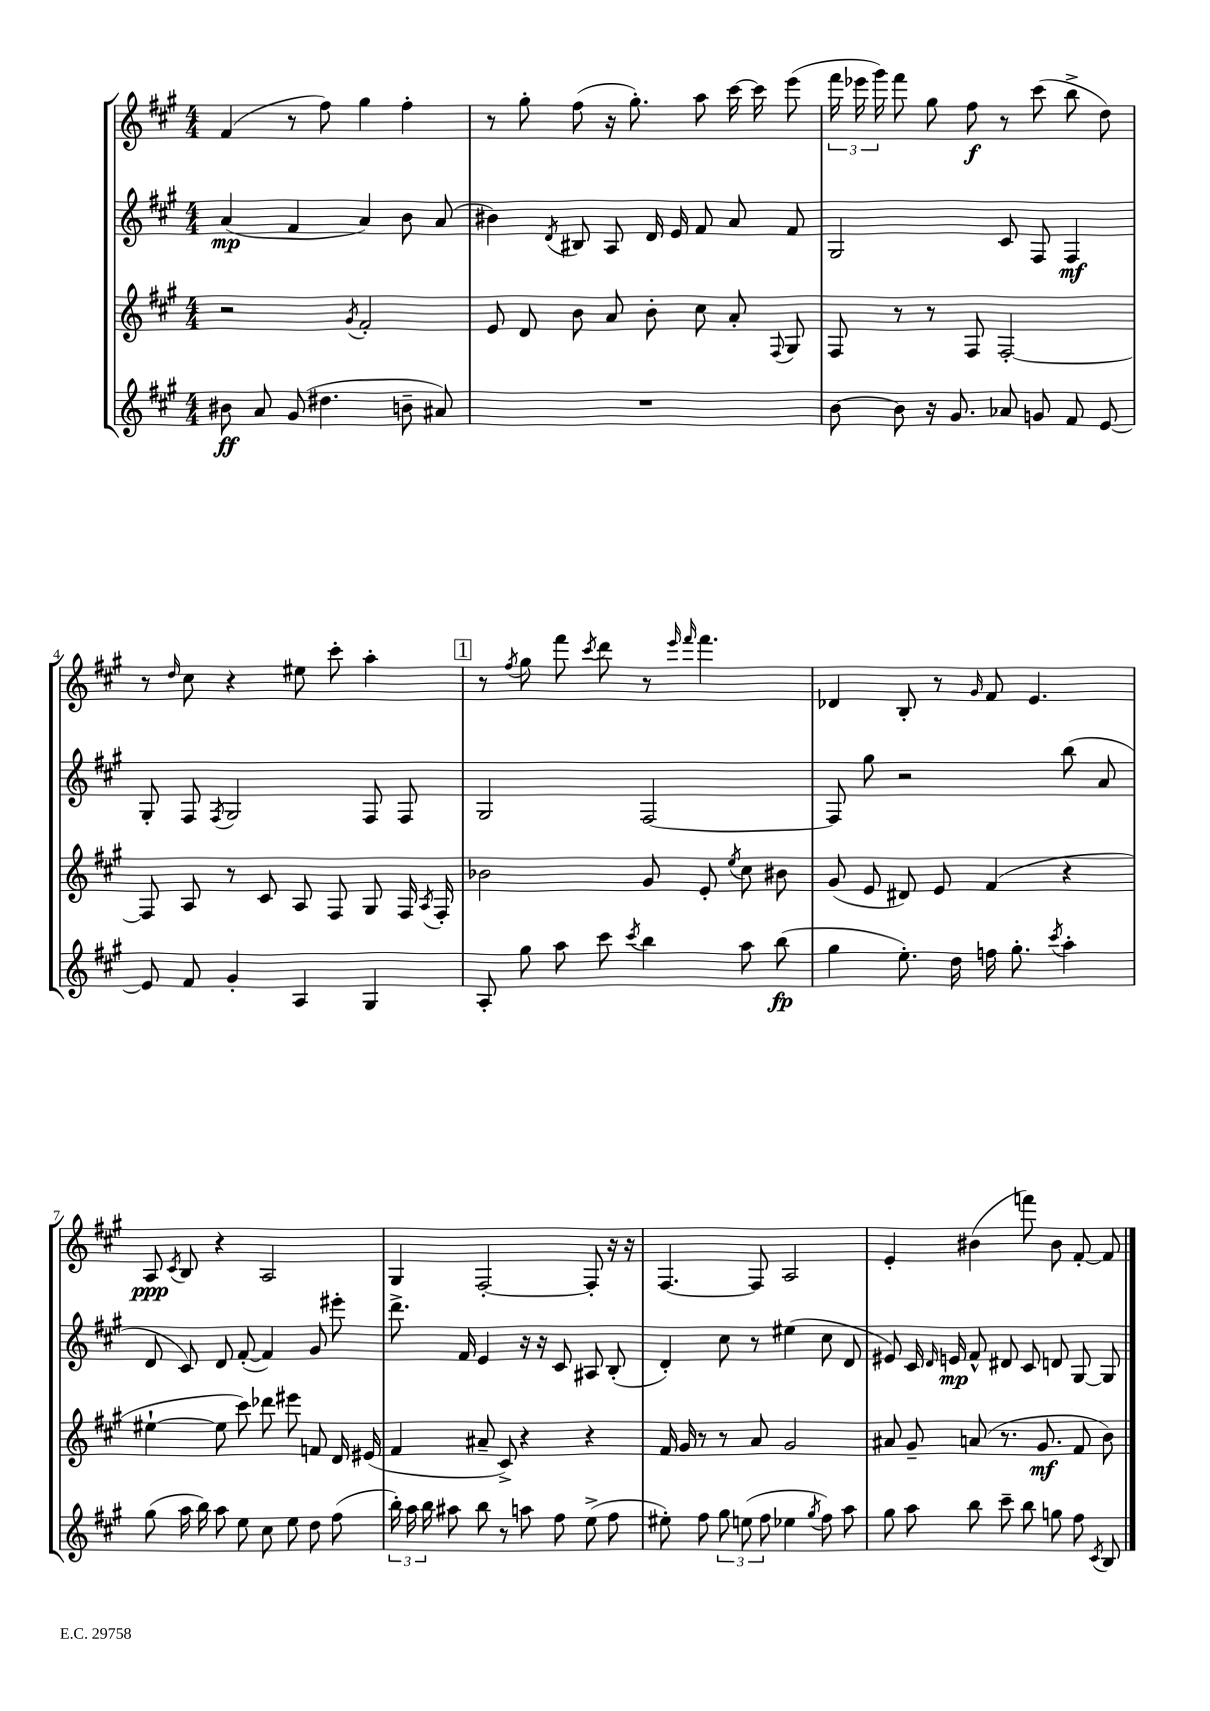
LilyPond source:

<<
\new StaffGroup <<
\new Staff = "s0" {
    \clef treble \key a \major \numericTimeSignature \time 4/4
    \autoBeamOff fis'4( r8 fis''8) gis''4 fis''4-. |
    r8 gis''8-. fis''8( r16 gis''8.-.) a''8 cis'''16~ cis'''16 e'''8( |
    \tuplet 3/2 { fis'''16 ees'''16 gis'''16) } fis'''8 gis''8 fis''8\f r8 cis'''8( b''8-> d''8) |
    r8 \grace { d''16 } cis''8 r4 eis''8 cis'''8-. a''4-. |
    \mark \markup { \box "1" } r8 \acciaccatura { fis''8 } gis''8 fis'''8 \acciaccatura { cis'''8 } d'''8 r8 \grace { e'''16 fis'''16 } fis'''4. |
    des'4 b8-. r8 \grace { gis'16 } fis'8 e'4. |
    a8\ppp \acciaccatura { cis'8 } b8 r4 a2 |
    gis4 fis2~-. fis8-. r16 r16 |
    fis4.~ fis8 a2 |
    e'4-. bis'4( f'''8) bis'8 fis'8~-. fis'8 \bar "|." |
}
\new Staff = "s1" {
    \clef treble \key a \major \numericTimeSignature \time 4/4
    \autoBeamOff a'4\mp( fis'4 a'4) b'8 a'8( |
    bis'4) \acciaccatura { d'8 } bis8 a8 d'16 e'16 fis'8 a'8 fis'8 |
    gis2 cis'8 fis8 fis4\mf |
    gis8-. fis8 \acciaccatura { fis8 } gis2 fis8 fis8 |
    \mark \markup { \box "1" } gis2 fis2~ |
    fis8 gis''8 r2 b''8( a'8 |
    d'8 cis'8) d'8 fis'8~-.( fis'4) gis'8 eis'''8-. |
    d'''8.-> fis'16 e'4 r16 r16 cis'8 ais8 b8-.( |
    d'4-.) cis''8 r8 eis''4( cis''8 d'8 |
    eis'8) cis'16 \grace { d'16 } e'16\mp fis'8-^ dis'8 cis'8 d'8 gis8~ gis8 \bar "|." |
}
\new Staff = "s2" {
    \clef treble \key a \major \numericTimeSignature \time 4/4
    \autoBeamOff r2 \acciaccatura { gis'8 } fis'2-. |
    e'8 d'8 b'8 a'8 b'8-. cis''8 a'8-. \appoggiatura { fis8 } gis8 |
    fis8 r8 r8 fis8 fis2~-. |
    fis8 a8 r8 cis'8 a8 fis8 gis8 fis16 \acciaccatura { a8 } fis16-. |
    \mark \markup { \box "1" } bes'2 gis'8 e'8-. \acciaccatura { e''8 } cis''8 bis'8 |
    gis'8( e'8 dis'8) e'8 fis'4( r4 |
    eis''4~-! eis''8 cis'''8) des'''8 eis'''8 f'8 d'16 eis'16( |
    fis'4 ais'8-- cis'8->) r4 r4 |
    fis'16 gis'16 r8 r8 a'8 gis'2 |
    ais'8 gis'8-- a'8( r8. gis'8.\mf fis'8 b'8) \bar "|." |
}
\new Staff = "s3" {
    \clef treble \key a \major \numericTimeSignature \time 4/4
    \autoBeamOff bis'8\ff a'8 gis'8( dis''4. b'8-- ais'8) |
    R1 |
    b'8~ b'8 r16 gis'8. aes'8 g'8 fis'8 e'8~ |
    e'8 fis'8 gis'4-. a4 gis4 |
    \mark \markup { \box "1" } a8-. gis''8 a''8 cis'''8 \acciaccatura { cis'''8 } b''4 a''8 b''8\fp( |
    gis''4 e''8.-.) d''16 f''16 gis''8.-. \acciaccatura { cis'''8 } a''4-. |
    gis''8( a''16 b''16) a''8 e''8 cis''8 e''8 d''8 fis''8( |
    \tuplet 3/2 { b''16-.) a''16 b''16 } ais''8 b''8 r8 a''8 fis''8 e''8->( fis''8 |
    eis''8-.) fis''8 \tuplet 3/2 { gis''8 e''8( fis''8 } ees''4 \acciaccatura { gis''8 } fis''8) a''8 |
    gis''8 a''8 b''8 cis'''8-- b''8 g''8 fis''8 \acciaccatura { cis'8 } b8 \bar "|." |
}
>>
>>
